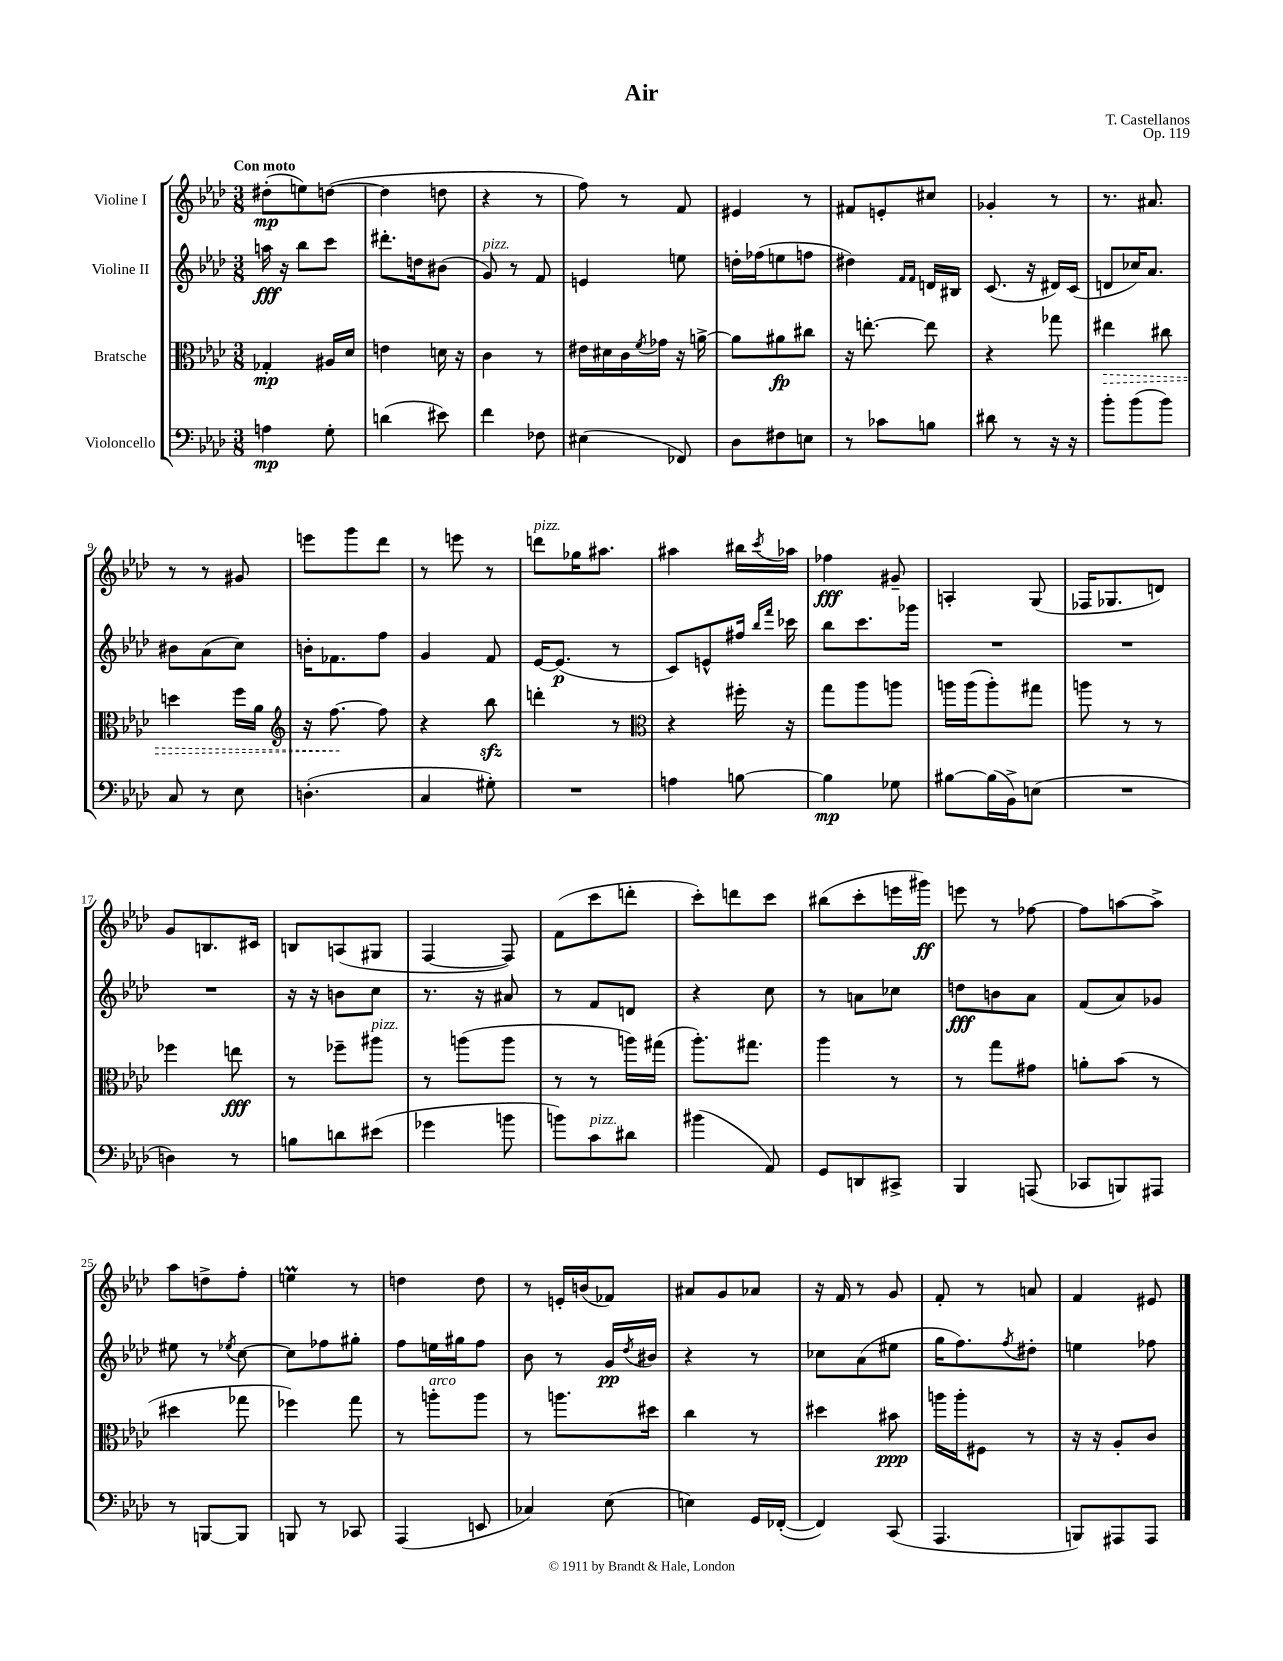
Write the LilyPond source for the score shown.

\header { title = "Air" composer = "T. Castellanos" opus = "Op. 119" }
<<
\new StaffGroup <<
\new Staff = "s0" \with { instrumentName = "Violine I" } {
    \clef treble \key aes \major \numericTimeSignature \time 3/8 \tempo "Con moto"
    dis''8-.\mp( e''8) d''8~( |
    d''4 d''8 |
    r4 r8 |
    f''8) r8 f'8 |
    eis'4 r8 |
    fis'8 e'8-. cis''8 |
    ges'4-. r8 |
    r8. ais'8. |
    r8 r8 gis'8 |
    e'''8 g'''8 des'''8 |
    r8 e'''8 r8 |
    d'''8^\markup { \italic "pizz." } ges''16 ais''8. |
    ais''4 bis''16 \acciaccatura { c'''8 } aes''16 |
    fes''4\fff gis'8-- |
    a4-. g8( |
    fes16 ges8. d'8) |
    g'8 b8. cis'16 |
    b8 a8( gis8 |
    f4~ f8) |
    f'8( c'''8 d'''8-. |
    c'''8-.) d'''8 c'''8 |
    bis''8( c'''8-. e'''16 gis'''16\ff) |
    e'''8 r8 fes''8~ |
    fes''8 a''8~ a''8-> |
    aes''8 d''8-> f''8-. |
    e''4\prall r8 |
    d''4 d''8 |
    r8 e'16-. b'16( fes'8) |
    ais'8 g'8 aes'8 |
    r16 f'16 r8 g'8 |
    f'8-. r8 a'8 |
    f'4 eis'8 \bar "|." |
}
\new Staff = "s1" \with { instrumentName = "Violine II" } {
    \clef treble \key aes \major \numericTimeSignature \time 3/8
    a''16\fff r16 bes''8 c'''8 |
    dis'''8.-. d''16 bis'8( |
    g'8^\markup { \italic "pizz." }) r8 f'8 |
    e'4 e''8 |
    d''16-. fes''16( e''8 f''8 |
    dis''4) \grace { f'16 f'16 } d'16 bis16 |
    c'8.( r16 dis'16) c'16( |
    d'8 ces''16) aes'8. |
    bis'8 aes'8( c''8) |
    b'16-. fes'8. f''8 |
    g'4 f'8 |
    ees'16~ ees'8.\p( r8 |
    c'8) e'8-^ fis''16 \grace { bes''16 f'''16 } ces'''16 |
    bes''8 c'''8. ges'''16 |
    R4. |
    R4. |
    R4. |
    r16 r16 b'8 c''8 |
    r8. r16 ais'8 |
    r8 f'8 d'8 |
    r4 c''8 |
    r8 a'8 ces''8 |
    d''8\fff b'8 aes'8 |
    f'8( aes'8) ges'8 |
    eis''8 r8 \acciaccatura { ees''8 } c''8~ |
    c''8 fes''8 gis''8-. |
    f''8 e''16 gis''16 f''8 |
    bes'8 r8 g'16\pp \acciaccatura { des''8 } bis'16 |
    r4 r8 |
    ces''8 aes'8( eis''8 |
    g''16 f''8.) \acciaccatura { f''8 } dis''8-. |
    e''4 fes''8 \bar "|." |
}
\new Staff = "s2" \with { instrumentName = "Bratsche" } {
    \clef alto \key aes \major \numericTimeSignature \time 3/8
    ges4-.\mp ais16 des'16 |
    e'4 d'16 r16 |
    c'4 r8 |
    eis'16 dis'16 c'16 \acciaccatura { f'8 } ges'16 r16 a'16~-> |
    a'8 ais'8\fp cis''8 |
    r16 e''8.~-. e''8 |
    r4 ges''8 |
    \once \override Hairpin.style = #'dashed-line eis''4\> cis''8 |
    d''4 f''16 aes'16 |
    \clef treble r16 f''8.~\! f''8 |
    r4 bes''8\sfz |
    d'''4-. r8 |
    \clef alto r4 fis''16-. r16 |
    g''8 aes''8 a''8 |
    a''16 a''16( a''8-.) gis''8 |
    a''8 r8 r8 |
    fes''4 e''8\fff |
    r8 fes''8-- ais''8^\markup { \italic "pizz." } |
    r8 a''8( a''8 |
    r8 r8 a''16) gis''16( |
    aes''8.-.) gis''8. |
    aes''4 r8 |
    r8 g''8 gis'8 |
    a'8-. bes'8( r8 |
    dis''4 ges''8 |
    fes''4) g''8 |
    r8 a''8-.^\markup { \italic "arco" } a''8 |
    r8 a''8. dis''16 |
    c''4 r8 |
    dis''4 bis'8\ppp |
    a''16 a''16-. fis8 r8 |
    r16 r16 aes8-. c'8 \bar "|." |
}
\new Staff = "s3" \with { instrumentName = "Violoncello" } {
    \clef bass \key aes \major \numericTimeSignature \time 3/8
    a4\mp g8-. |
    d'4( eis'8) |
    f'4 fes8 |
    eis4( fes,8) |
    des8 fis8 e8 |
    r8 ces'8 b8 |
    dis'8 r8 r16 r16 |
    bes'8-. bes'8( bes'8) |
    c8 r8 ees8 |
    d4.-.( |
    c4 gis8-.) |
    R4. |
    a4 b8~ |
    b4\mp ges8 |
    bis8~ bis16( bes,16->) e8( |
    R4. |
    d4) r8 |
    b8 d'8 eis'8( |
    ges'4 b'8 |
    b'8) c'8^\markup { \italic "pizz." } dis'8 |
    bis'4( aes,8) |
    g,8 d,8 cis,8-> |
    bes,,4 a,,8( |
    ces,8 b,,8) ais,,8 |
    r8 b,,8~ b,,8 |
    b,,8 r8 ces,8 |
    aes,,4( e,8 |
    ces4) ees8( |
    e4) g,16 fes,16~-.( |
    fes,4) c,8( |
    aes,,4. |
    b,,8) ais,,8 ais,,8 \bar "|." |
}
>>
>>
